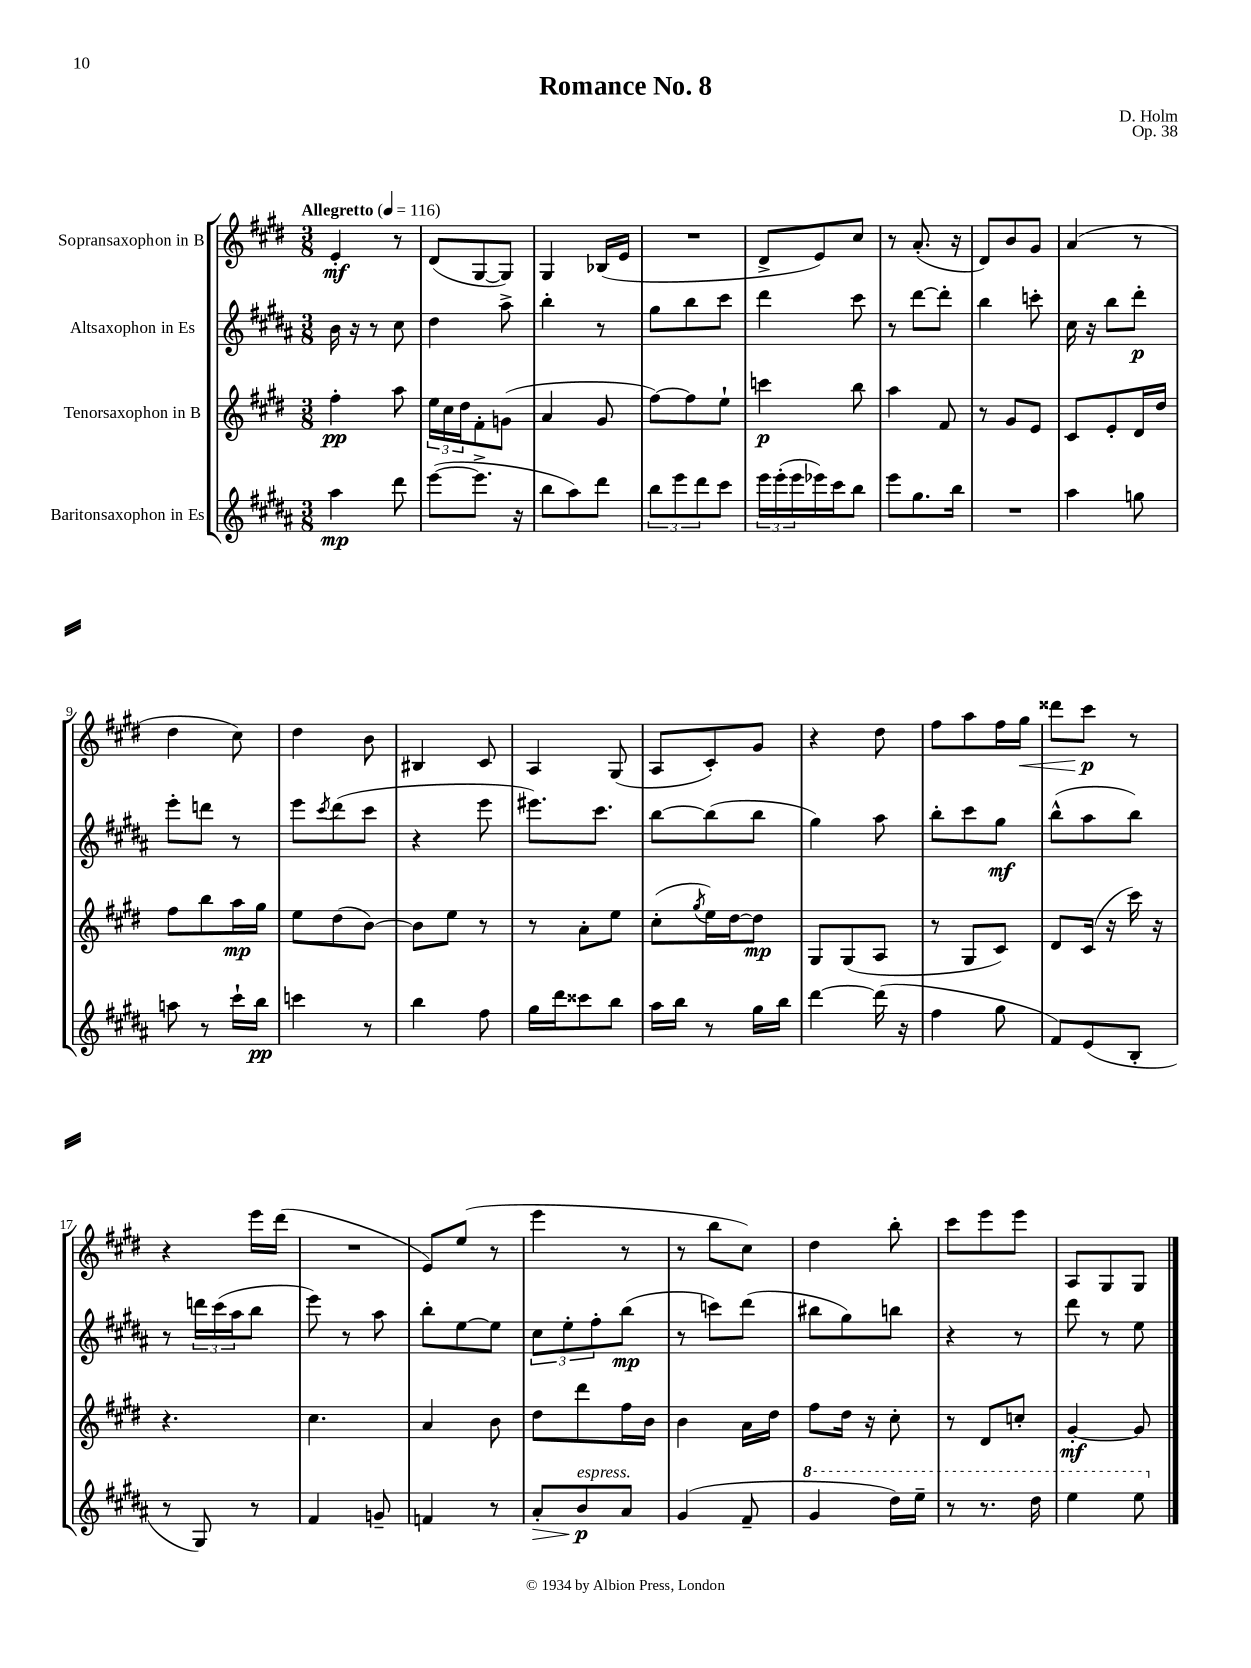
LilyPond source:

\header { title = "Romance No. 8" composer = "D. Holm" opus = "Op. 38" }
<<
\new StaffGroup <<
\new Staff = "s0" \with { instrumentName = "Sopransaxophon in B" } {
    \clef treble \key e \major \numericTimeSignature \time 3/8 \tempo "Allegretto" 4 = 116
    e'4-.\mf r8 |
    dis'8( gis8~ gis8) |
    gis4 bes16( e'16 |
    R4. |
    dis'8-> e'8) cis''8 |
    r8 a'8.-.( r16 |
    dis'8) b'8 gis'8 |
    a'4( r8 |
    dis''4 cis''8) |
    dis''4 b'8 |
    bis4 cis'8 |
    a4 gis8( |
    a8 cis'8-.) gis'8 |
    r4 dis''8 |
    fis''8 a''8 fis''16 gis''16\< |
    disis'''8 cis'''8\p\! r8 |
    r4 e'''16 dis'''16( |
    R4. |
    e'8) e''8( r8 |
    e'''4 r8 |
    r8 b''8 cis''8) |
    dis''4 b''8-. |
    cis'''8 e'''8 e'''8 |
    a8 gis8 gis8 \bar "|." |
}
\new Staff = "s1" \with { instrumentName = "Altsaxophon in Es" } {
    \clef treble \key b \major \numericTimeSignature \time 3/8
    b'16 r16 r8 cis''8 |
    dis''4 ais''8-> |
    b''4-. r8 |
    gis''8 b''8 cis'''8 |
    dis'''4 cis'''8 |
    r8 dis'''8~ dis'''8-. |
    b''4 c'''8-. |
    cis''16 r16 b''8 dis'''8-.\p |
    e'''8-. d'''8 r8 |
    e'''8 \acciaccatura { cis'''8 } dis'''8( cis'''8 |
    r4 e'''8 |
    eis'''8.) cis'''8. |
    b''8~ b''8( b''8 |
    gis''4) ais''8 |
    b''8-. cis'''8 gis''8\mf |
    b''8-^( ais''8 b''8) |
    r8 \tuplet 3/2 { d'''16 cis'''16( ais''16 } b''8 |
    e'''8) r8 ais''8 |
    b''8-. e''8~ e''8 |
    \tuplet 3/2 { cis''8 e''8-. fis''8-. } b''8\mp( |
    r8 c'''8) dis'''8( |
    bis''8 gis''8) b''8 |
    r4 r8 |
    dis'''8 r8 e''8 \bar "|." |
}
\new Staff = "s2" \with { instrumentName = "Tenorsaxophon in B" } {
    \clef treble \key e \major \numericTimeSignature \time 3/8
    fis''4-.\pp a''8 |
    \tuplet 3/2 { e''16 cis''16 dis''16 } fis'8-. g'8( |
    a'4 gis'8 |
    fis''8~) fis''8 e''8-! |
    c'''4\p b''8 |
    a''4 fis'8 |
    r8 gis'8 e'8 |
    cis'8 e'8-. dis'16 dis''16 |
    fis''8 b''8 a''16\mp gis''16 |
    e''8 dis''8( b'8~) |
    b'8 e''8 r8 |
    r8 a'8-. e''8 |
    cis''8-.( \acciaccatura { gis''8 } e''16) dis''16~ dis''8\mp |
    gis8 gis8( a8 |
    r8 gis8 cis'8) |
    dis'8 cis'16( r16 cis'''16) r16 |
    r4. |
    cis''4. |
    a'4 b'8 |
    dis''8 dis'''8 fis''16 b'16 |
    b'4 a'16 dis''16 |
    fis''8 dis''16 r16 cis''8-. |
    r8 dis'8 c''8-. |
    gis'4~-.\mf gis'8 \bar "|." |
}
\new Staff = "s3" \with { instrumentName = "Baritonsaxophon in Es" } {
    \clef treble \key b \major \numericTimeSignature \time 3/8
    ais''4\mp dis'''8 |
    e'''8~( e'''8.-> r16 |
    b''8 ais''8) dis'''8 |
    \tuplet 3/2 { b''8 e'''8 dis'''8 } cis'''8 |
    \tuplet 3/2 { e'''16 e'''16-.( e'''16 } ees'''16) cis'''16 b''8 |
    e'''8 gis''8. b''16 |
    R4. |
    ais''4 g''8 |
    a''8 r8 cis'''16-! b''16\pp |
    c'''4 r8 |
    b''4 fis''8 |
    gis''16 dis'''16 cisis'''8 b''8 |
    ais''16 b''16 r8 gis''16 b''16 |
    dis'''4~ dis'''16( r16 |
    fis''4 gis''8 |
    fis'8) e'8( b8-. |
    r8 gis8) r8 |
    fis'4 g'8-- |
    f'4 r8 |
    ais'8-.\> b'8\p\!^\markup { \italic "espress." } ais'8 |
    gis'4( fis'8-- |
    \ottava #1 gis''4 dis'''16) e'''16-- |
    r8 r8. dis'''16 |
    e'''4 e'''8 \ottava #0 \bar "|." |
}
>>
>>
